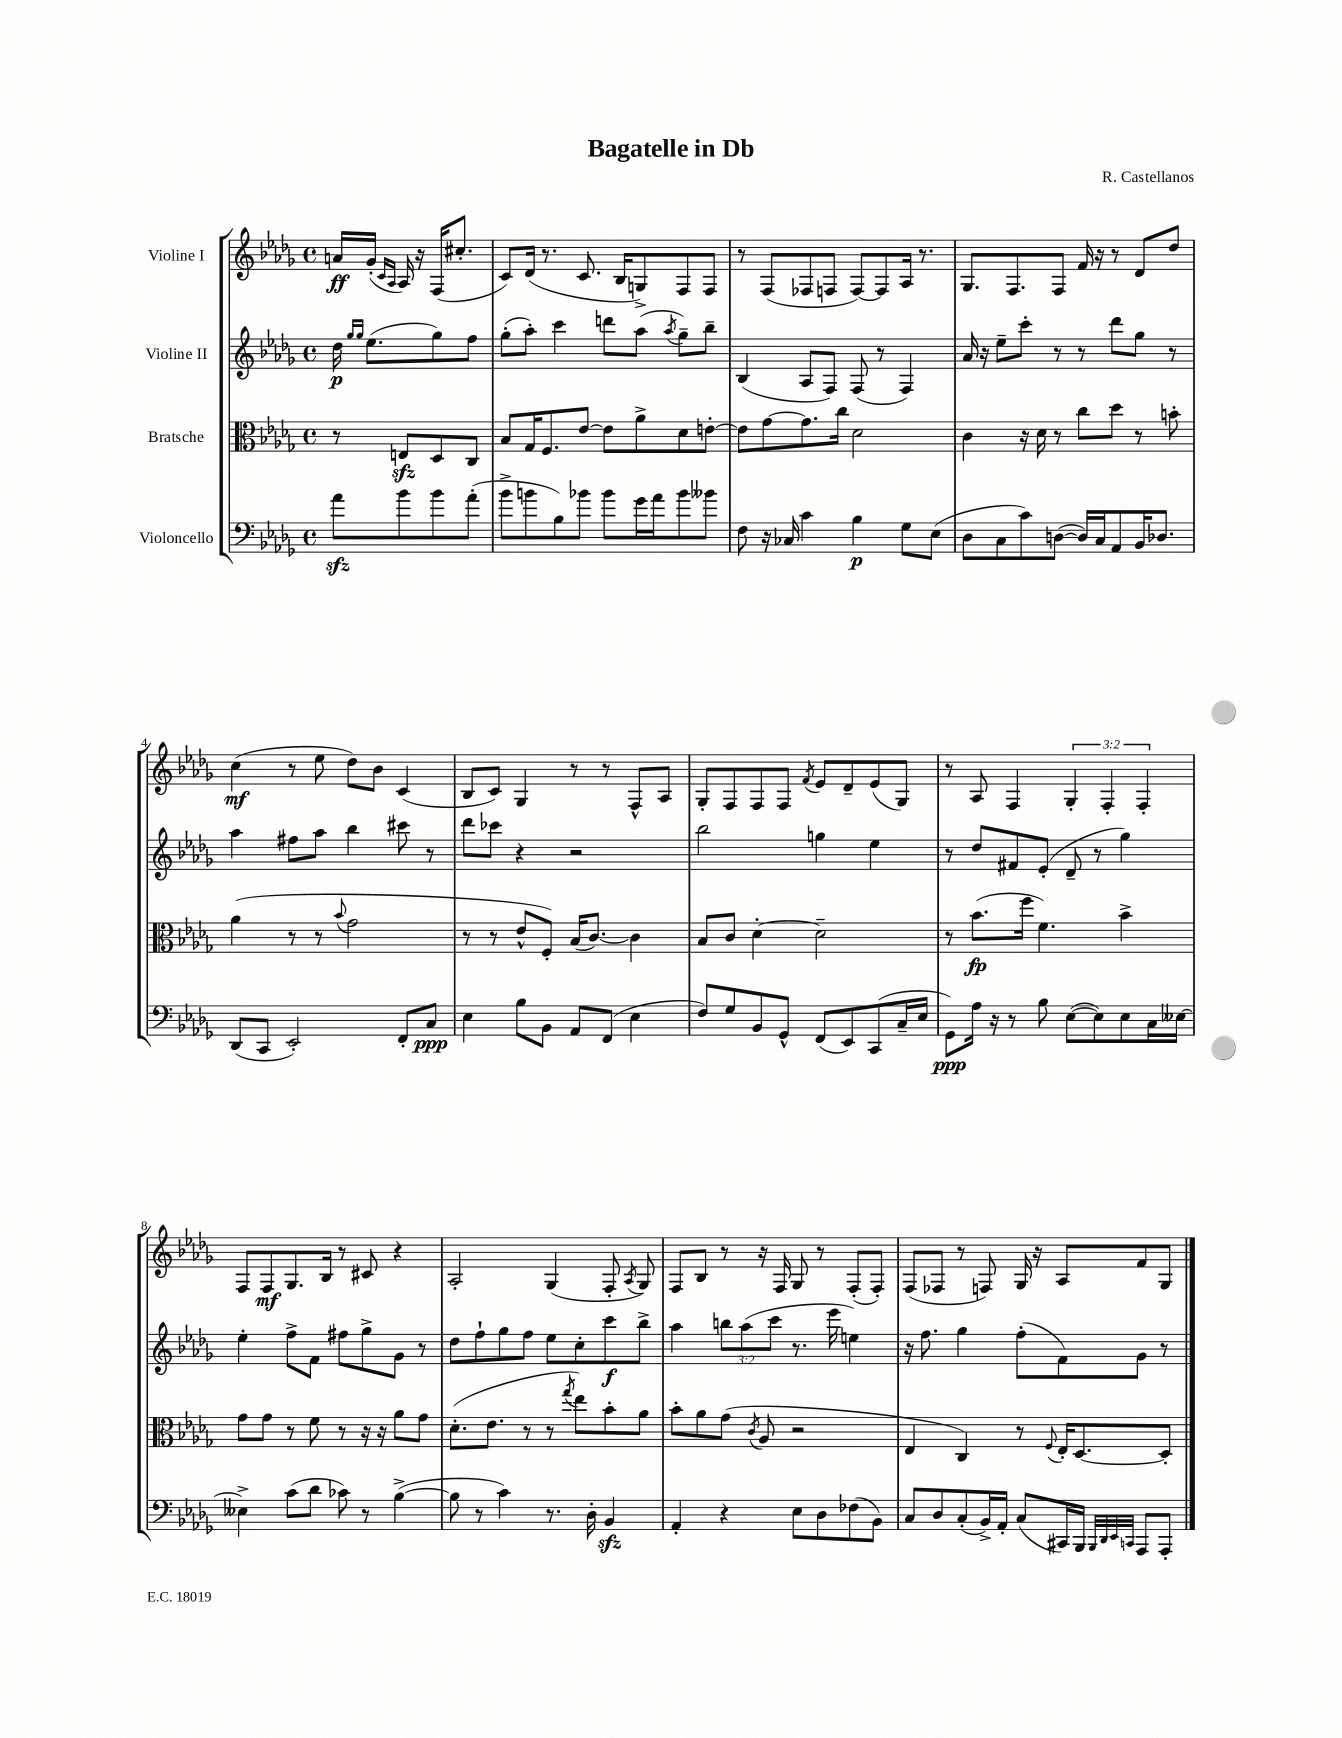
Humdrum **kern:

**kern	**dynam	**kern	**dynam	**kern	**dynam	**kern	**dynam
*part4	*part4	*part3	*part3	*part2	*part2	*part1	*part1
*staff4	*staff4	*staff3	*staff3	*staff2	*staff2	*staff1	*staff1
*I"Violoncello	*	*I"Bratsche	*	*I"Violine II	*	*I"Violine I	*
*clefF4	*	*clefC3	*	*clefG2	*	*clefG2	*
*k[b-e-a-d-g-]	*	*k[b-e-a-d-g-]	*	*k[b-e-a-d-g-]	*	*k[b-e-a-d-g-]	*
*M4/4	*	*M4/4	*	*M4/4	*	*M4/4	*
*met(c)	*	*met(c)	*	*met(c)	*	*met(c)	*
=	=	=	=	=	=	=	=
8a-zz\L	.	8r	.	16dd-\	p	16an/LL	ff
.	.	.	.	16qqgg-/LL	.	.	.
.	.	.	.	16qqgg-/JJ	.	.	.
.	.	.	.	(8.ee-\L	.	(16g-'/JJ	.
.	.	.	.	.	.	16qqc/LL	.
.	.	.	.	.	.	16qqA-/JJ	.
8b-\	.	8Enzz/L	.	.	.	16A-/)	.
.	.	.	.	.	.	16r	.
8b-\	.	8D-/	.	8gg-\)	.	(16F/KL	.
.	.	.	.	.	.	8.cc#X'/J	.
(8a-'\J	.	8C/J	.	8ff\J	.	.	.
=1	=1	=1	=1	=1	=1	=1	=1
8b-^\L	.	8B-/L	.	(8gg-'\L	.	8c/L)	.
8bn\	.	16G-/K	.	8aa-'\J)	.	(16d-/Jk	.
.	.	8.F/	.	.	.	8.r	.
8B-\)	.	.	.	4ccc\	.	.	.
8b-X\J	.	[8e-/J	.	.	.	8.c/	.
8b-\L	.	8e-\L]	.	8dddn\L	.	.	.
.	.	.	.	.	.	16B-/KL	.
16g-\L	.	8a-^\	.	(8aa-\J	.	8Gn^/)	.
16a-\J	.	.	.	.	.	.	.
.	.	.	.	8qaa-/	.	.	.
8b-\	.	8d-\	.	8gg-~\L)	.	8F/	.
8b--X\J	.	[8en'\J	.	8bb-~\J	.	8F/J	.
=2	=2	=2	=2	=2	=2	=2	=2
8F\	.	8e\L]	.	(4B-/	.	8r	.
16r	.	[8g-\	.	.	.	(8F/L	.
16C-X/	.	.	.	.	.	.	.
4c\	.	8.g-\]	.	8A-/L	.	8F-X/	.
.	.	.	.	8F/J)	.	8Fn/J	.
.	.	16cc\Jk	.	.	.	.	.
4B-\	p	2d-\	.	(8F/	.	[8F/L)	.
.	.	.	.	8r	.	8F/]	.
8G-\L	.	.	.	4F/)	.	16A-/Jk	.
.	.	.	.	.	.	8.r	.
(8E-\J	.	.	.	.	.	.	.
=3	=3	=3	=3	=3	=3	=3	=3
8D-\L	.	4c\	.	16a-/	.	8.G-/L	.
.	.	.	.	16r	.	.	.
8C\	.	.	.	8ee-~\L	.	.	.
.	.	.	.	.	.	8.F/	.
8c\)	.	16r	.	8ccc'\J	.	.	.
.	.	16d-\	.	.	.	.	.
([8Dn\J	.	8r	.	8r	.	8F/J	.
16D/LL])	.	8cc\L	.	8r	.	16f/	.
16C/J	.	.	.	.	.	16r	.
8AA-/	.	8dd-\J	.	8ddd-\L	.	8r	.
16BB-/K	.	8r	.	8gg-\J	.	8d-/L	.
8.D-X/J	.	.	.	.	.	.	.
.	.	8bn'\	.	8r	.	8dd-/J	.
!!LO:LB:g=z
=4	=4	=4	=4	=4	=4	=4	=4
(8DD-/L	.	(4a-\	.	4aa-\	.	(4cc\	mf
8CC/J	.	.	.	.	.	.	.
2EE-'/)	.	8r	.	8ff#X\L	.	8r	.
.	.	8r	.	8aa-\J	.	8ee-\	.
.	.	8qqb-/	.	.	.	.	.
.	.	2g-\	.	4bb-\	.	8dd-\L)	.
.	.	.	.	.	.	8b-\J	.
8FF'/L	.	.	.	8ccc#X\	.	(4c/	.
8C/J	ppp	.	.	8r	.	.	.
=5	=5	=5	=5	=5	=5	=5	=5
4E-\	.	8r	.	8ddd-\L	.	8B-/L	.
.	.	8r	.	8ccc-X\J	.	8c/J)	.
8B-\L	.	8e-^^/L	.	4r	.	4G-/	.
8BB-\J	.	8F'/J)	.	.	.	.	.
8AA-/L	.	(16B-/KL	.	2r	.	8r	.
.	.	[8.c/J)	.	.	.	.	.
(8FF/J	.	.	.	.	.	8r	.
4E-\	.	4c\]	.	.	.	8F^^/L	.
.	.	.	.	.	.	8A-/J	.
=6	=6	=6	=6	=6	=6	=6	=6
8F/L)	.	8B-/L	.	2bb-\	.	8G-'/L	.
8G-/	.	8c/J	.	.	.	8F/	.
8BB-/	.	[4d-'\	.	.	.	8F/	.
8GG-^^/J	.	.	.	.	.	8F/J	.
.	.	.	.	.	.	8qf/	.
(8FF/L	.	2d-~\]	.	4ggn\	.	8e-/L	.
8EE-/)	.	.	.	.	.	8d-~/	.
(8CC/	.	.	.	4ee-\	.	(8e-/	.
16C~/L	.	.	.	.	.	8G-/J)	.
16E-/JJ	.	.	.	.	.	.	.
=7	=7	=7	=7	=7	=7	=7	=7
8GG-\L)	ppp	8r	.	8r	.	8r	.
16A-\Jk	.	(8.b-\L	fp	8dd-/L	.	8A-/	.
16r	.	.	.	.	.	.	.
8r	.	.	.	8f#X/	.	4F/	.
.	.	16ff\Jk	.	.	.	.	.
8B-\	.	4.f\)	.	(8e-'/J	.	.	.
([8E-\L	.	.	.	8d-~/	.	6G-'/	.
8E-\])	.	.	.	8r	.	.	.
.	.	.	.	.	.	6F'/	.
8E-\	.	4b-^\	.	4gg-\)	.	.	.
.	.	.	.	.	.	6F'/	.
16C\L	.	.	.	.	.	.	.
[16E--X\JJ	.	.	.	.	.	.	.
!!LO:LB:g=z
=8	=8	=8	=8	=8	=8	=8	=8
4E--X^\]	.	8g-\L	.	4ee-'\	.	8F/L	.
.	.	8g-\J	.	.	.	8F/	mf
(8c\L	.	8r	.	8ff^\L	.	8.G-/	.
8d-\J	.	8f\	.	8f\J	.	.	.
.	.	.	.	.	.	16B-/Jk	.
8c-X\)	.	8r	.	8ff#X\L	.	8r	.
8r	.	16r	.	8gg-^\	.	8c#X/	.
.	.	16r	.	.	.	.	.
([4B-^\	.	8a-\L	.	8g-\J	.	4r	.
.	.	8g-\J	.	8r	.	.	.
=9	=9	=9	=9	=9	=9	=9	=9
8B-\]	.	(8.d-'\L	.	8dd-\L	.	2A-'/	.
8r	.	.	.	8ff`\	.	.	.
.	.	8.e-\J	.	.	.	.	.
4c\)	.	.	.	8gg-\	.	.	.
.	.	8r	.	8ff\J	.	.	.
8.r	.	8r	.	8ee-\L	.	(4G-/	.
.	.	8qgg-/	.	.	.	.	.
.	.	8ee-\L)	.	8cc'\	.	.	.
16D-'\	.	.	.	.	.	.	.
4BB-zz/	.	8b-'\	.	8ccc\	f	8F'/	.
.	.	.	.	.	.	8qA-/	.
.	.	8a-\J	.	8bb-^\J	.	8G-/)	.
=10	=10	=10	=10	=10	=10	=10	=10
4AA-'/	.	8b-'\L	.	4aa-\	.	8F/L	.
.	.	8a-\	.	.	.	8B-/J	.
4r	.	(8g-\J	.	12bbn\L	.	8r	.
.	.	.	.	(12aa-\	.	.	.
.	.	8qc/	.	.	.	.	.
.	.	8A-/	.	.	.	16r	.
.	.	.	.	12ccc\J	.	.	.
.	.	.	.	.	.	16F/	.
8E-\L	.	2r	.	8.r	.	8G-/	.
8D-\	.	.	.	.	.	8r	.
.	.	.	.	16eee-\	.	.	.
(8F-X\	.	.	.	4een\)	.	(8F'/L	.
8BB-\J)	.	.	.	.	.	8F'/J)	.
=11	=11	=11	=11	=11	=11	=11	=11
8C/L	.	4E-/	.	16r	.	(8F/L	.
.	.	.	.	8.ff\	.	.	.
8D-/	.	.	.	.	.	8F-X/J	.
(8C'/	.	4C/)	.	4gg-\	.	8r	.
16BB-^/L)	.	.	.	.	.	8Fn/)	.
16AA-'/JJ	.	.	.	.	.	.	.
(8C/L	.	8r	.	(8ff'\L	.	16G-/	.
.	.	.	.	.	.	16r	.
.	.	8qqF/	.	.	.	.	.
16CC#X/L)	.	16E-'/KL	.	8f\)	.	8A-/L	.
16BBB-/JJ	.	[8.D-/	.	.	.	.	.
32qqBBB-/LLL	.	.	.	.	.	.	.
32qqDD-/	.	.	.	.	.	.	.
32qqEE-/	.	.	.	.	.	.	.
32qqCCn/JJJ	.	.	.	.	.	.	.
8AAA-/L	.	.	.	8g-\J	.	8f/	.
8AAA-'/J	.	8D-'/J]	.	8r	.	8G-/J	.
==	==	==	==	==	==	==	==
*-	*-	*-	*-	*-	*-	*-	*-
